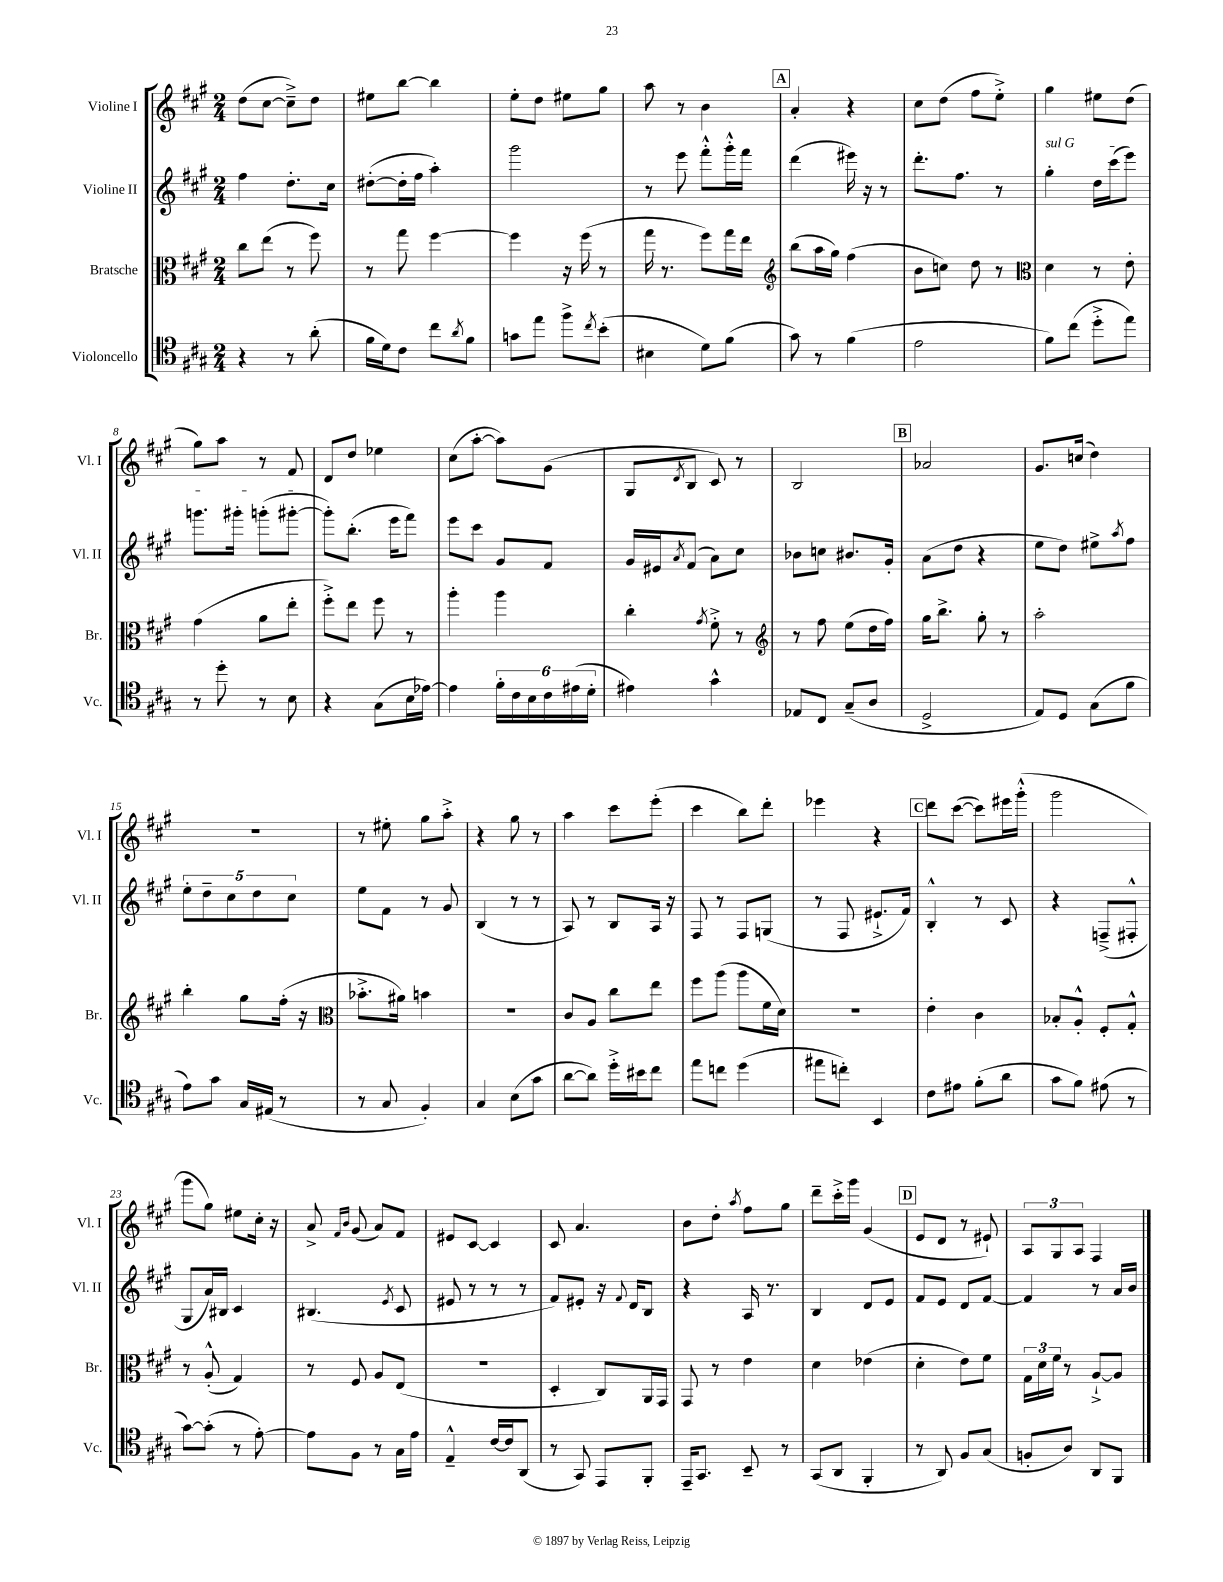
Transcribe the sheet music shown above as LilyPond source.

<<
\new StaffGroup <<
\new Staff = "s0" \with { instrumentName = "Violine I" shortInstrumentName = "Vl. I" } {
    \clef treble \key a \major \numericTimeSignature \time 2/4
    d''8( cis''8~ cis''8--->) d''8 |
    eis''8 b''8~ b''4 |
    e''8-. d''8 eis''8 gis''8 |
    a''8 r8 b'4 |
    \mark \markup { \box "A" } a'4-. r4 |
    cis''8 d''8( fis''8 e''8-.->) |
    gis''4 eis''8 d''8( |
    gis''8) a''8 r8 fis'8 |
    d'8 d''8 ees''4 |
    cis''8( a''8~-. a''8) gis'8( |
    gis8 \acciaccatura { d'8 } b8 cis'8) r8 |
    b2 |
    \mark \markup { \box "B" } aes'2 |
    gis'8. c''16( d''4) |
    R2 |
    r8 eis''8-. gis''8 a''8-.-> |
    r4 gis''8 r8 |
    a''4 cis'''8 e'''8-.( |
    cis'''4 b''8) d'''8-. |
    ees'''4 r4 |
    \mark \markup { \box "C" } d'''8 cis'''8~( cis'''8) eis'''16 gis'''16-.-^( |
    gis'''2 |
    gis'''8 gis''8) eis''8 cis''16-. r16 |
    a'8-> \grace { fis'16 b'16 } gis'8( a'8) fis'8 |
    eis'8 cis'8~ cis'4 |
    cis'8 a'4. |
    b'8 d''8-. \acciaccatura { a''8 } fis''8 gis''8 |
    d'''8-- cis'''16-.-> gis'''16 gis'4( |
    \mark \markup { \box "D" } e'8 d'8 r8 eis'8-!) |
    \tuplet 3/2 { a8 gis8 a8 } fis4 \bar "|." |
}
\new Staff = "s1" \with { instrumentName = "Violine II" shortInstrumentName = "Vl. II" } {
    \clef treble \key a \major \numericTimeSignature \time 2/4
    fis''4 d''8.-. cis''16 |
    dis''8~-.( dis''16-. fis''16 a''4-.) |
    gis'''2 |
    r8 e'''8 fis'''8-.-^ gis'''16-.-^ fis'''16 |
    \mark \markup { \box "A" } d'''4( eis'''16) r16 r8 |
    d'''8.-. fis''8. r8 |
    \once \override TextSpanner.bound-details.left.text = \markup { \italic "sul G" } gis''4-.\startTextSpan d''16 cis'''16( e'''8) |
    g'''8. gis'''16-. g'''8-.( gis'''8~-.\stopTextSpan |
    gis'''8-.) b''8.-.( e'''16 fis'''8) |
    e'''8 cis'''8 gis'8 fis'8 |
    gis'16 eis'16 \acciaccatura { a'8 } fis'8( a'8) cis''8 |
    bes'8 c''8 bis'8. gis'16-. |
    \mark \markup { \box "B" } a'8( d''8 r4 |
    e''8 d''8) eis''8-> \acciaccatura { a''8 } fis''8 |
    \tuplet 5/4 { e''8-. d''8-- cis''8 d''8 cis''8 } |
    e''8 fis'8 r8 gis'8 |
    b4( r8 r8 |
    a8) r8 b8 a16 r16 |
    fis8 r8 fis8 g8( |
    r8 fis8 eis'8.-!-> fis'16) |
    \mark \markup { \box "C" } b4-.-^ r8 cis'8 |
    r4 f8--->( fis8-.-^ |
    gis8 a'16) bis16 cis'4 |
    bis4.( \acciaccatura { e'8 } cis'8 |
    eis'8 r8 r8 r8 |
    fis'8) eis'8-. r16 \appoggiatura { fis'8 } d'16 b8 |
    r4 a16 r8. |
    b4 d'8 e'8 |
    \mark \markup { \box "D" } fis'8 e'8 d'8 fis'8~ |
    fis'4 r8 a'16 b'16 \bar "|." |
}
\new Staff = "s2" \with { instrumentName = "Bratsche" shortInstrumentName = "Br." } {
    \clef alto \key a \major \numericTimeSignature \time 2/4
    cis''8 e''8( r8 fis''8) |
    r8 gis''8 fis''4~ |
    fis''4 r16 fis''16( r8 |
    gis''16 r8. fis''8) gis''16 e''16 |
    \mark \markup { \box "A" } \clef treble b''8( a''16 gis''16) fis''4( |
    b'8 c''8) d''8 r8 |
    \clef alto d'4 r8 e'8-. |
    gis'4( a'8 e''8-. |
    fis''8-.->) e''8 fis''8 r8 |
    a''4-. a''4 |
    cis''4-. \acciaccatura { gis'8 } fis'8-.-> r8 |
    \clef treble r8 fis''8 e''8( d''16 fis''16) |
    \mark \markup { \box "B" } gis''16 b''8.-> gis''8-. r8 |
    a''2-. |
    b''4-. gis''8 fis''16-.( r16 |
    \clef alto bes'8.-.-> ais'16) b'4 |
    R2 |
    cis'8 a8 cis''8 e''8 |
    fis''8 a''8( a''8 fis'16 d'16) |
    R2 |
    \mark \markup { \box "C" } e'4-. cis'4 |
    bes8-. a8-.-^ fis8-. gis8-.-^ |
    r8 a8-.-^( gis4) |
    r8 fis8 a8 e8( |
    R2 |
    d4-. cis8) a,16 gis,16 |
    gis,8 r8 e'4 |
    d'4 ees'4( |
    \mark \markup { \box "D" } d'4-. e'8) fis'8 |
    \tuplet 3/2 { gis16 d'16 fis'16 } r8 a8~-!-> a8 \bar "|." |
}
\new Staff = "s3" \with { instrumentName = "Violoncello" shortInstrumentName = "Vc." } {
    \clef tenor \key a \major \numericTimeSignature \time 2/4
    r4 r8 a'8-.( |
    fis'16 d'16) cis'8 cis''8 \acciaccatura { a'8 } fis'8 |
    g'8 e''8 fis''8-> \acciaccatura { cis''8 } b'8-.( |
    bis4 d'8) fis'8( |
    \mark \markup { \box "A" } gis'8) r8 fis'4( |
    e'2 |
    fis'8) cis''8( d''8-.-> e''8) |
    r8 d''8-. r8 b8 |
    r4 gis8( b16 ees'16~) |
    ees'4 \tuplet 6/4 { fis'16-. cis'16 b16 cis'16 eis'16( d'16-. } |
    eis'4) gis'4-^ |
    ees8 cis8 gis8--( a8 |
    \mark \markup { \box "B" } d2-> |
    e8) d8 gis8( fis'8 |
    e'8) gis'8 gis16 eis16( r8 |
    r8 gis8 fis4-.) |
    gis4 b8( gis'8 |
    a'8~ a'8) d''16-.-> bis'16 cis''8 |
    e''8 c''8 d''4( |
    eis''8 c''8-.) b,4 |
    \mark \markup { \box "C" } cis'8 eis'8 fis'8-.( a'8 |
    gis'8 fis'8) eis'8( r8 |
    gis'8~) gis'8-.( r8 e'8~-.) |
    e'8 fis8 r8 gis16 e'16 |
    e4---^ cis'16~ cis'16 a,8( |
    r8 gis,8) e,8 fis,8-. |
    e,16-- gis,8. b,8-- r8 |
    gis,8( a,8 fis,4-. |
    \mark \markup { \box "D" } r8 a,8) fis8 gis8( |
    f8-. a8) a,8 fis,8 \bar "|." |
}
>>
>>
